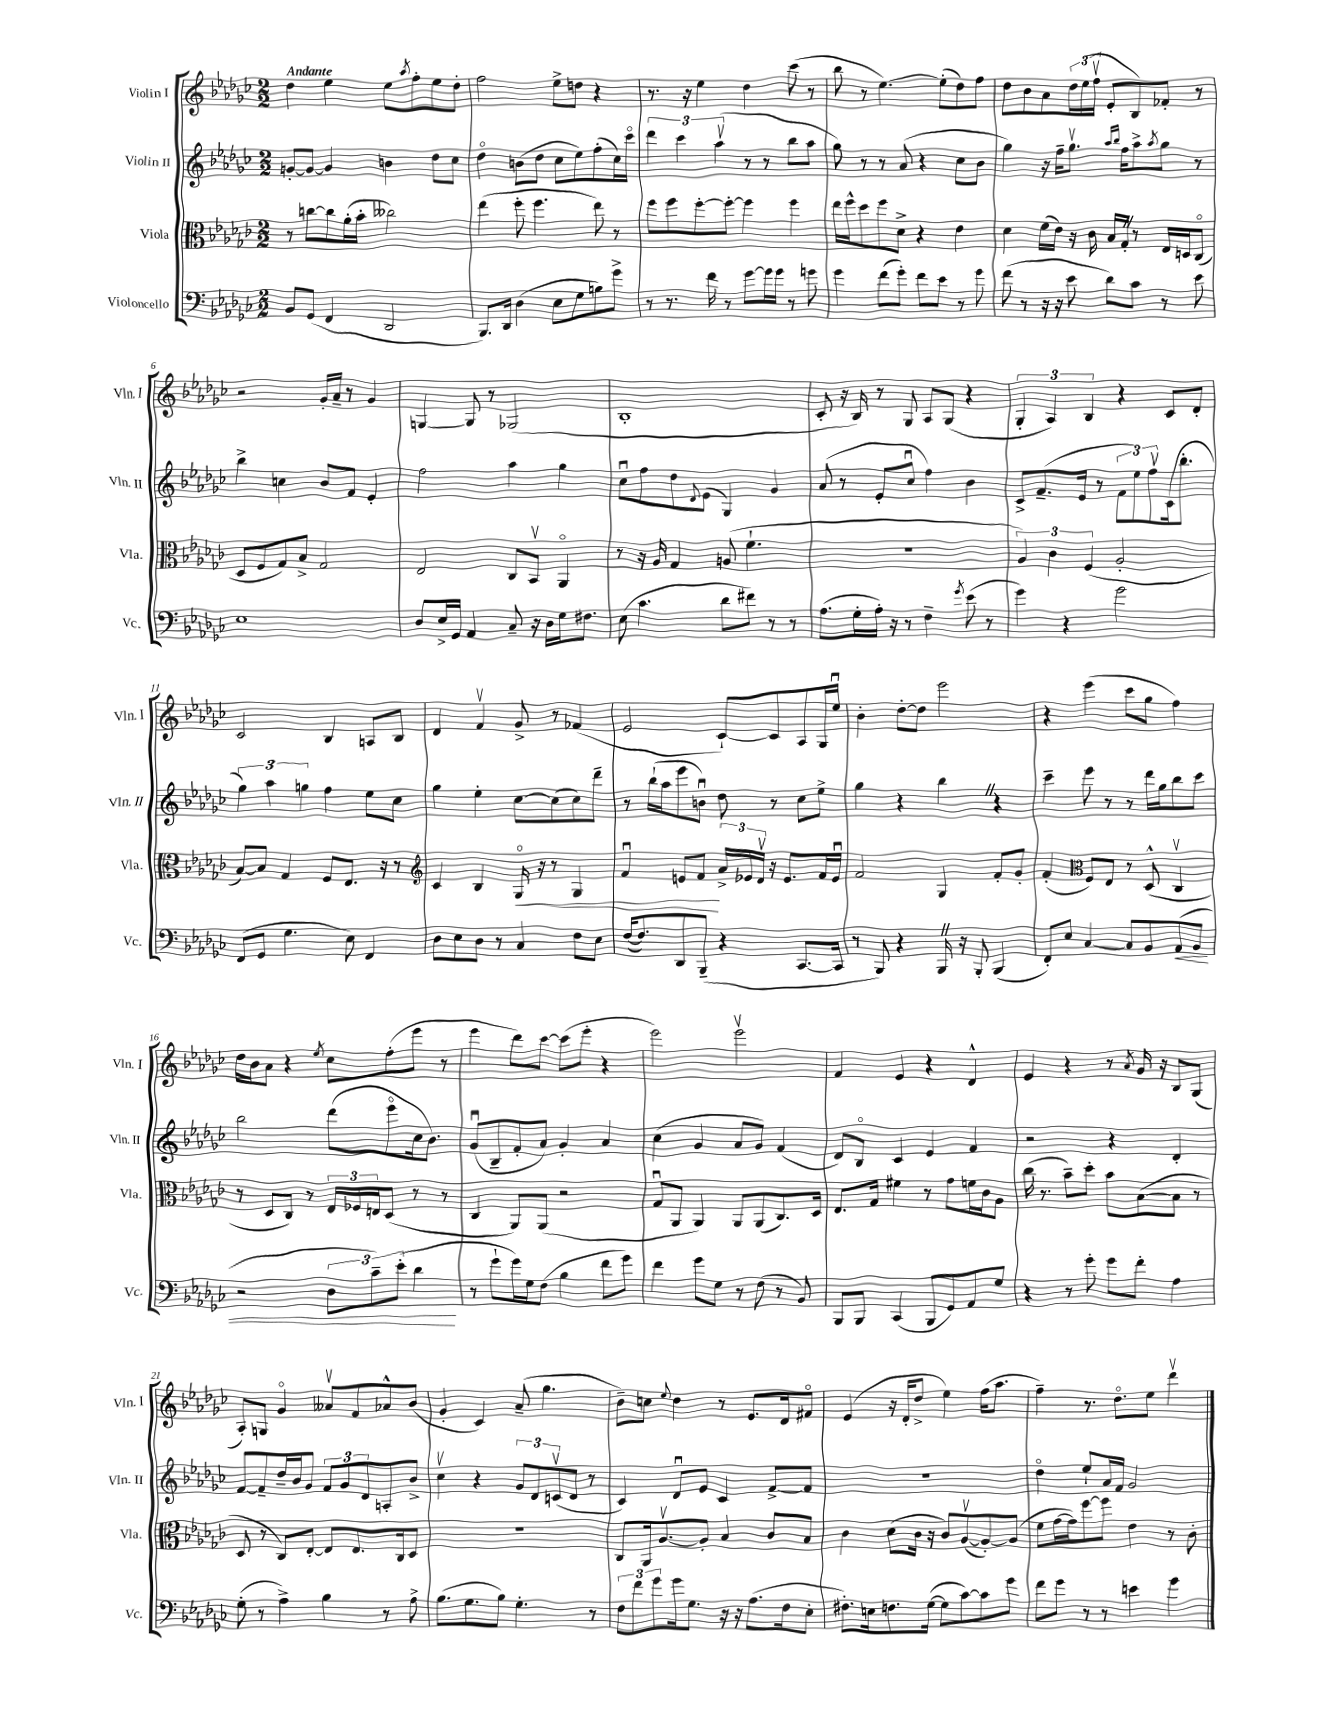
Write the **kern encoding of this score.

**kern	**dynam	**kern	**dynam	**kern	**kern
*part4	*part4	*part3	*part3	*part2	*part1
*staff4	*staff4	*staff3	*staff3	*staff2	*staff1
*I"Violoncello	*	*I"Viola	*	*I"Violin II	*I"Violin I
*I'Vc.	*	*I'Vla.	*	*I'Vln. II	*I'Vln. I
*clefF4	*	*clefC3	*	*clefG2	*clefG2
*k[b-e-a-d-g-c-]	*	*k[b-e-a-d-g-c-]	*	*k[b-e-a-d-g-c-]	*k[b-e-a-d-g-c-]
*M2/2	*	*M2/2	*	*M2/2	*M2/2
=1	=1	=1	=1	=1	=1
!	!	!	!	!	!LO:TX:a:B:t=Andante
8BB-/L	.	8r	.	[8gn'/L	4dd-\
(8GG-/J	.	[8ccn\L	.	8g/J_	.
4FF/	.	8cc\]	.	4g/]	4ee-\
.	.	(16a-'\L	.	.	.
.	.	16b-'\JJ	.	.	.
2DD-/	.	2cc--X\)	.	4bn\	8ee-\L
.	.	.	.	.	8qaa-/
.	.	.	.	.	8ff'\
.	.	.	.	8dd-\L	8ee-\
.	.	.	.	8cc-\J	8dd-'\J
=2	=2	=2	=2	=2	=2
8.BBB-/L)	.	(4ee-\	.	4dd-\	2ff\
16DD-/Jk	.	.	.	.	.
(4D-\	.	8ff'\	.	(8bn\L	.
.	.	4.ff\	.	8dd-\J	.
8E-\L	.	.	.	8cc-\L	8ee-^\L
8G-\	.	.	.	8ee-\)	8ddn\J
8Bn\)	.	8ee-\)	.	(8ff'\	4r
8g-^\J	.	8r	.	16cc-\L)	.
.	.	.	.	16ccc-\JJ	.
=3	=3	=3	=3	=3	=3
8r	.	8ff\L	.	6ddd-\	8.r
8.r	.	8ff\	.	.	.
.	.	.	.	6ccc-\	.
.	.	.	.	.	16r
.	.	[8ff'\	.	.	4ee-\
16f\	.	.	.	.	.
.	.	.	.	(6aa-v\	.
8r	.	8ff'\J_	.	.	.
[8g-\L	.	4ff\]	.	8r	4dd-\
16g-\L]	.	.	.	8r	.
16g-\JJ	.	.	.	.	.
8r	.	4ff\	.	8bb-\L	(8ccc-\
8gn\	.	.	.	8aa-\J	8r
=4	=4	=4	=4	=4	=4
4g-\	.	16ee-\LL	.	8gg-\)	8bb-\
.	.	16ff^^\J	.	.	.
.	.	8dd-\	.	8r	8r
(8f\L	.	8ff\	.	8r	[4.ee-\)
8g-'\J)	.	8d-^\J	.	(8a-/	.
8f\L	.	4r	.	4r	.
8e-\J	.	.	.	.	(8ee-'\L]
8r	.	4e-\	.	8cc-\L	8dd-\)
8g-\	.	.	.	8b-\J	8ff\J
=5	=5	=5	=5	=5	=5
(8f\	.	4d-\	.	4gg-\)	8dd-\L
8r	.	.	.	.	8b-\
16r	.	(16f\LL	.	16r	8a-\
16r	.	16e-\JJ)	.	16ff~\KL	.
8e-\	.	16r	.	8.gg-v\J	24dd-\L
.	.	.	.	.	(24ee-\
.	.	16c-\	.	.	.
.	.	.	.	.	24ffv\JJ
8d-\L)	.	16B-/LL	.	.	8e-'/L
.	.	.	.	16qqaa-/LL	.
.	.	.	.	16qqbb-/JJ	.
.	.	16G-'Z/JJ	.	16ff\KL	.
8c-\J	.	8r	.	8aa-^\	8B-/)
.	.	.	.	8qaa-/	.
8r	.	16E-/LL	.	8gg-\J	8f-X'/J
.	.	16Dn/J	.	.	.
8e-\	.	(8C-/J	.	8r	8r
!!LO:LB:g=z
=6	=6	=6	=6	=6	=6
1E-	.	8D-/L	.	4bb-^\	2r
.	.	8F/	.	.	.
.	.	8G-/)	.	4ccn\	.
.	.	8B-^/J	.	.	.
.	.	2G-/	.	8b-/L	16g-'/LL
.	.	.	.	.	16a-~/JJ
.	.	.	.	8f/J	8r
.	.	.	.	4e-'/	4g-/
=7	=7	=7	=7	=7	=7
8D-/L	.	2E-/	.	2ff\	[4Gn/
16E-^/L	.	.	.	.	.
16GG-/JJ	.	.	.	.	.
4AA-/	.	.	.	.	8G/]
.	.	.	.	.	8r
8C-~/	.	8C-/L	.	4aa-\	(2G-X/
16r	.	8BB-v/J	.	.	.
16D-\LL	.	.	.	.	.
16G-\J	.	4AA-/	.	4gg-\	.
8.F#X\J	.	.	.	.	.
=8	=8	=8	=8	=8	=8
(8E-\	.	8r	.	8cc-u\L	1B-'
4.c-\	.	16r	.	8ff\	.
.	.	16A-/	.	.	.
.	.	4G-/	.	8dd-\	.
.	.	.	.	8qqd-/	.
.	.	.	.	(8e-\J	.
8d-\L	.	(8An/	.	4G-/)	.
8f#X\J)	.	4.f`\	.	.	.
8r	.	.	.	4g-/	.
8r	.	.	.	.	.
=9	=9	=9	=9	=9	=9
(8.A-\L	.	1r	.	(8a-/	8c-'/
.	.	.	.	8r	16r
16G-'\L	.	.	.	.	16B-/)
16A-'\JJ)	.	.	.	8e-'/L	8r
16r	.	.	.	.	.
8r	.	.	.	8cc-u/J	8G-/
4F~\	.	.	.	4ff\)	8A-/L
.	.	.	.	.	(8G-/J
8qg-/	.	.	.	.	.
(8e-\	.	.	.	4b-\	4r
8r	.	.	.	.	.
=10	=10	=10	=10	=10	=10
4g-\)	.	6A-/)	.	8c-^/L	6G-'/
.	.	.	.	(8.f~/	.
.	.	6c-\	.	.	6A-/)
4r	.	.	.	.	.
.	.	.	.	16e-/Jk	.
.	.	(6F/	.	.	6B-/
.	.	.	.	8r	.
2g-\	.	2A-'/	.	12f\L	4r
.	.	.	.	12ee-\)	.
.	.	.	.	12ffv\	.
.	.	.	.	(16c-\k	8c-/L
.	.	.	.	8.bb-'\J	.
.	.	.	.	.	8d-'/J
!!LO:LB:g=z
=11	=11	=11	=11	=11	=11
(8FF/L	.	[8B-/L)	.	6gg-\)	2c-/
8GG-/J	.	8B-/J]	.	.	.
.	.	.	.	6aa-\	.
4.G-\	.	4G-/	.	.	.
.	.	.	.	6ggn\	.
.	.	8F/L	.	4ff\	4B-/
8E-\)	.	8.E-/J	.	.	.
4FF/	.	.	.	8ee-\L	8An/L
.	.	16r	.	.	.
.	.	8r	.	8cc-\J	8B-/J
=12	=12	=12	=12	=12	=12
*	*	*clefG2	*	*	*
8D-\L	.	4c-/	.	4gg-\	4d-/
8E-\	.	.	.	.	.
8D-\J	.	4B-/	.	4ee-'\	4fv/
8r	.	.	.	.	.
!	!	!	!LO:HP:b	!	!
4C-/	.	16G-/	<	[8cc-\L	8g-^/
.	.	16r	.	.	.
.	.	8r	.	(8cc-\]	8r
8F\L	.	4G-/	.	8cc-\)	(4f-X/
8E-\J	.	.	.	8ddd-~\J	.
=13	=13	=13	=13	=13	=13
([16F/KL	.	4fu/	.	8r	2e-/
8.F/])	.	.	.	.	.
.	.	.	.	(16bb-`\LL	.
.	.	.	.	16aa-\J	.
8DD-/	.	8en/L	.	8eee-\	.
(8BBB-~/J	.	8f/J	.	8bnu\J)	.
4r	.	24a-^/LL	[	8dd-\	[8c-`/L)
.	.	24e-X/	.	.	.
.	.	24d-v/JJ	.	.	.
.	.	16r	.	8r	8c-/]
.	.	8.e-/L	.	.	.
[8.CC-/L	.	.	.	8cc-\L	8A-/
.	.	16f/L	.	8ee-^\J	16G-/L
16CC-/Jk]	.	16e-u/JJ	.	.	16ee-u/JJ
=14	=14	=14	=14	=14	=14
8r	.	2f/	.	4gg-\	4b-'\
8BBB-/)	.	.	.	.	.
4r	.	.	.	4r	[8dd-'\L
.	.	.	.	.	8dd-\J]
16BBB-Z/	.	4G-/	.	4bb-Z\	2eee-\
16r	.	.	.	.	.
8BBB-'/	.	.	.	.	.
(4BBB-/	.	8f'/L	.	4r	.
.	.	8g-'/J	.	.	.
=15	=15	=15	=15	=15	=15
8FF'/L)	.	(4f'/	.	4ccc-~\	4r
8E-/J	.	.	.	.	.
*	*	*clefC3	*	*	*
[4C-/	.	8F/L)	.	8eee-\	(4eee-\
.	.	8E-/J	.	8r	.
8C-/L]	.	8r	.	8r	8ccc-\L
8BB-/	.	(8D-^^/	.	16ddd-\LL	8gg-\J
.	.	.	.	16gg-\J	.
!	!LO:HP:b	!	!	!	!
(8AA-/	<	4C-v/	.	8bb-\	4ff\)
8BB-/J	.	.	.	8ccc-\J	.
!!LO:LB:g=z
=16	=16	=16	=16	=16	=16
2r	.	8r	.	2bb-\	16dd-\LL
.	.	.	.	.	16b-\J
.	.	8D-/L	.	.	8a-\J
.	.	8C-/J)	.	.	4r
.	.	8r	.	.	.
.	.	.	.	.	8qee-/
12D-\L	.	24E-/LL	.	(8ddd-\L	8cc-\L
.	.	24F-X/	.	.	.
12c-~\)	.	24En/J	.	.	.
.	.	(8D-/J	.	8eee-\	(8ff'\
(12e-'\J	.	.	.	.	.
4d-\	.	8r	.	16cc-\k	8eee-\J
.	.	.	.	8.b-\J)	.
.	.	8r	.	.	8r
.	[	.	.	.	.
=17	=17	=17	=17	=17	=17
8r	.	4C-/	.	(8g-u/L	4eee-\
8g-`\L	.	.	.	8B-~/	.
16g-\L)	.	8AA-/L)	.	8f'/	8ddd-\L)
16G-\J	.	.	.	.	.
(8F\J	.	(8AA-/J	.	8a-/J)	[8ccc-\J
4B-\	.	2r	.	4g-'/	(8ccc-\L]
.	.	.	.	.	8eee-'\J
8f\L	.	.	.	4a-/	4r
8g-\J)	.	.	.	.	.
=18	=18	=18	=18	=18	=18
4f\	.	8G-u/L	.	(4cc-\	2eee-\)
.	.	8AA-/J	.	.	.
8g-\L	.	4AA-/)	.	4g-/	.
8G-\J	.	.	.	.	.
8r	.	8AA-/L	.	8a-/L	2eee-v\
(8F\	.	(8AA-/	.	8g-/J)	.
8r	.	8.C-/)	.	(4f/	.
8BB-/)	.	.	.	.	.
.	.	16D-/Jk	.	.	.
=19	=19	=19	=19	=19	=19
8BBB-/L	.	8.E-/L	.	8d-/L)	4f/
8BBB-/J	.	.	.	8B-/J	.
.	.	16G-/Jk	.	.	.
(4CC-/	.	4f#X\	.	4c-/	4e-/
8BBB-/L	.	8r	.	4e-/	4r
8GG-/)	.	8g-\L	.	.	.
8AA-/	.	16fn\L	.	4f/	4d-^^/
.	.	16c-\J	.	.	.
8G-/J	.	8A-\J	.	.	.
=20	=20	=20	=20	=20	=20
4r	.	(16cc-\	.	2r	4e-/
.	.	8.r	.	.	.
8r	.	8b-~\L)	.	.	4r
8g-'\	.	8dd-'\J	.	.	.
8g-\L	.	8b-\L	.	4r	8r
.	.	.	.	.	8qa-/
8f'\J	.	([8B-\	.	.	16g-/
.	.	.	.	.	16r
4A-\	.	8B-\J]	.	4d-'/	8B-/L
.	.	8r	.	.	(8G-/J
!!LO:LB:g=z
=21	=21	=21	=21	=21	=21
(8G-'\	.	8D-/	.	[8f/L	8A-'/L)
8r	.	8r	.	8f~/]	8Gn/J
4A-^\)	.	8C-/L)	.	16dd-~/L	4g-/
.	.	.	.	16b-/J	.
.	.	[8E-'/J	.	8g-/J	.
4B-\	.	8E-/L]	.	12f/L	8a--Xv/L
.	.	.	.	12g-/	.
.	.	8.E-/	.	.	8f/
.	.	.	.	12d-/	.
8r	.	.	.	8An'/	8a-X^^/
.	.	16C-/k	.	.	.
8A-^\	.	8D-/J	.	8b-^/J	(8b-/J
=22	=22	=22	=22	=22	=22
(8.B-\L	.	1r	.	4cc-v\	4g-'/
8.G-\	.	.	.	.	.
.	.	.	.	4r	4c-/)
8B-\J)	.	.	.	.	.
4.G-'\	.	.	.	12g-/L	(8a-~/
.	.	.	.	12d-/	.
.	.	.	.	.	4.gg-\
.	.	.	.	(12cnv/	.
.	.	.	.	8d-/J	.
8r	.	.	.	8r	.
=23	=23	=23	=23	=23	=23
12F\L	.	8C-/L	.	4c-/)	8b-~\L)
12f\	.	.	.	.	.
.	.	16AA-/k	.	.	8ccn\J
12g-\	.	.	.	.	.
.	.	[8.A-v/	.	.	.
.	.	.	.	.	8qqee-/
16g-\k	.	.	.	8d-u/L	4dd-\
8.G-\J	.	.	.	.	.
.	.	8A-'/J]	.	8e-/J	.
16r	.	4B-/	.	4c-/	8r
16r	.	.	.	.	.
(8.A-\L	.	.	.	.	8.e-/L
.	.	8c-/L	.	[8f^/L	.
16F\k	.	.	.	.	16d-/k
8E-'\J	.	8B-/J	.	8f/J]	8f#X/J
=24	=24	=24	=24	=24	=24
8.F#X'\L)	.	4c-\	.	1r	(4e-/
16En\k	.	.	.	.	.
8.Fn\	.	(8d-\L	.	.	16r
.	.	.	.	.	16d-'/KL
.	.	16c-\Jk	.	.	8dd-^/J
([16G-\Jk	.	16r	.	.	.
8G-\L]	.	8c-/L)	.	.	4ee-\)
[8c-\)	.	([8A-v/	.	.	.
8c-\]	.	8A-'/_)	.	.	(16ff\KL
.	.	.	.	.	8.aa-\J
8g-\J	.	(8A-/J]	.	.	.
=25	=25	=25	=25	=25	=25
8f\L	.	8f\L	.	4dd-\	4ff~\)
8g-\J	.	[16g-\L	.	.	.
.	.	16g-\J])	.	.	.
8r	.	[8ff\	.	8ee-`/L	8.r
8r	.	8ff\J]	.	16a-/L	.
.	.	.	.	16f/JJ	8.dd-\L
4en\	.	4e-\	.	2g-/	.
.	.	.	.	.	8ee-\J
4g-\	.	8r	.	.	4ddd-v\
.	.	8c-'\	.	.	.
==	==	==	==	==	==
*-	*-	*-	*-	*-	*-
